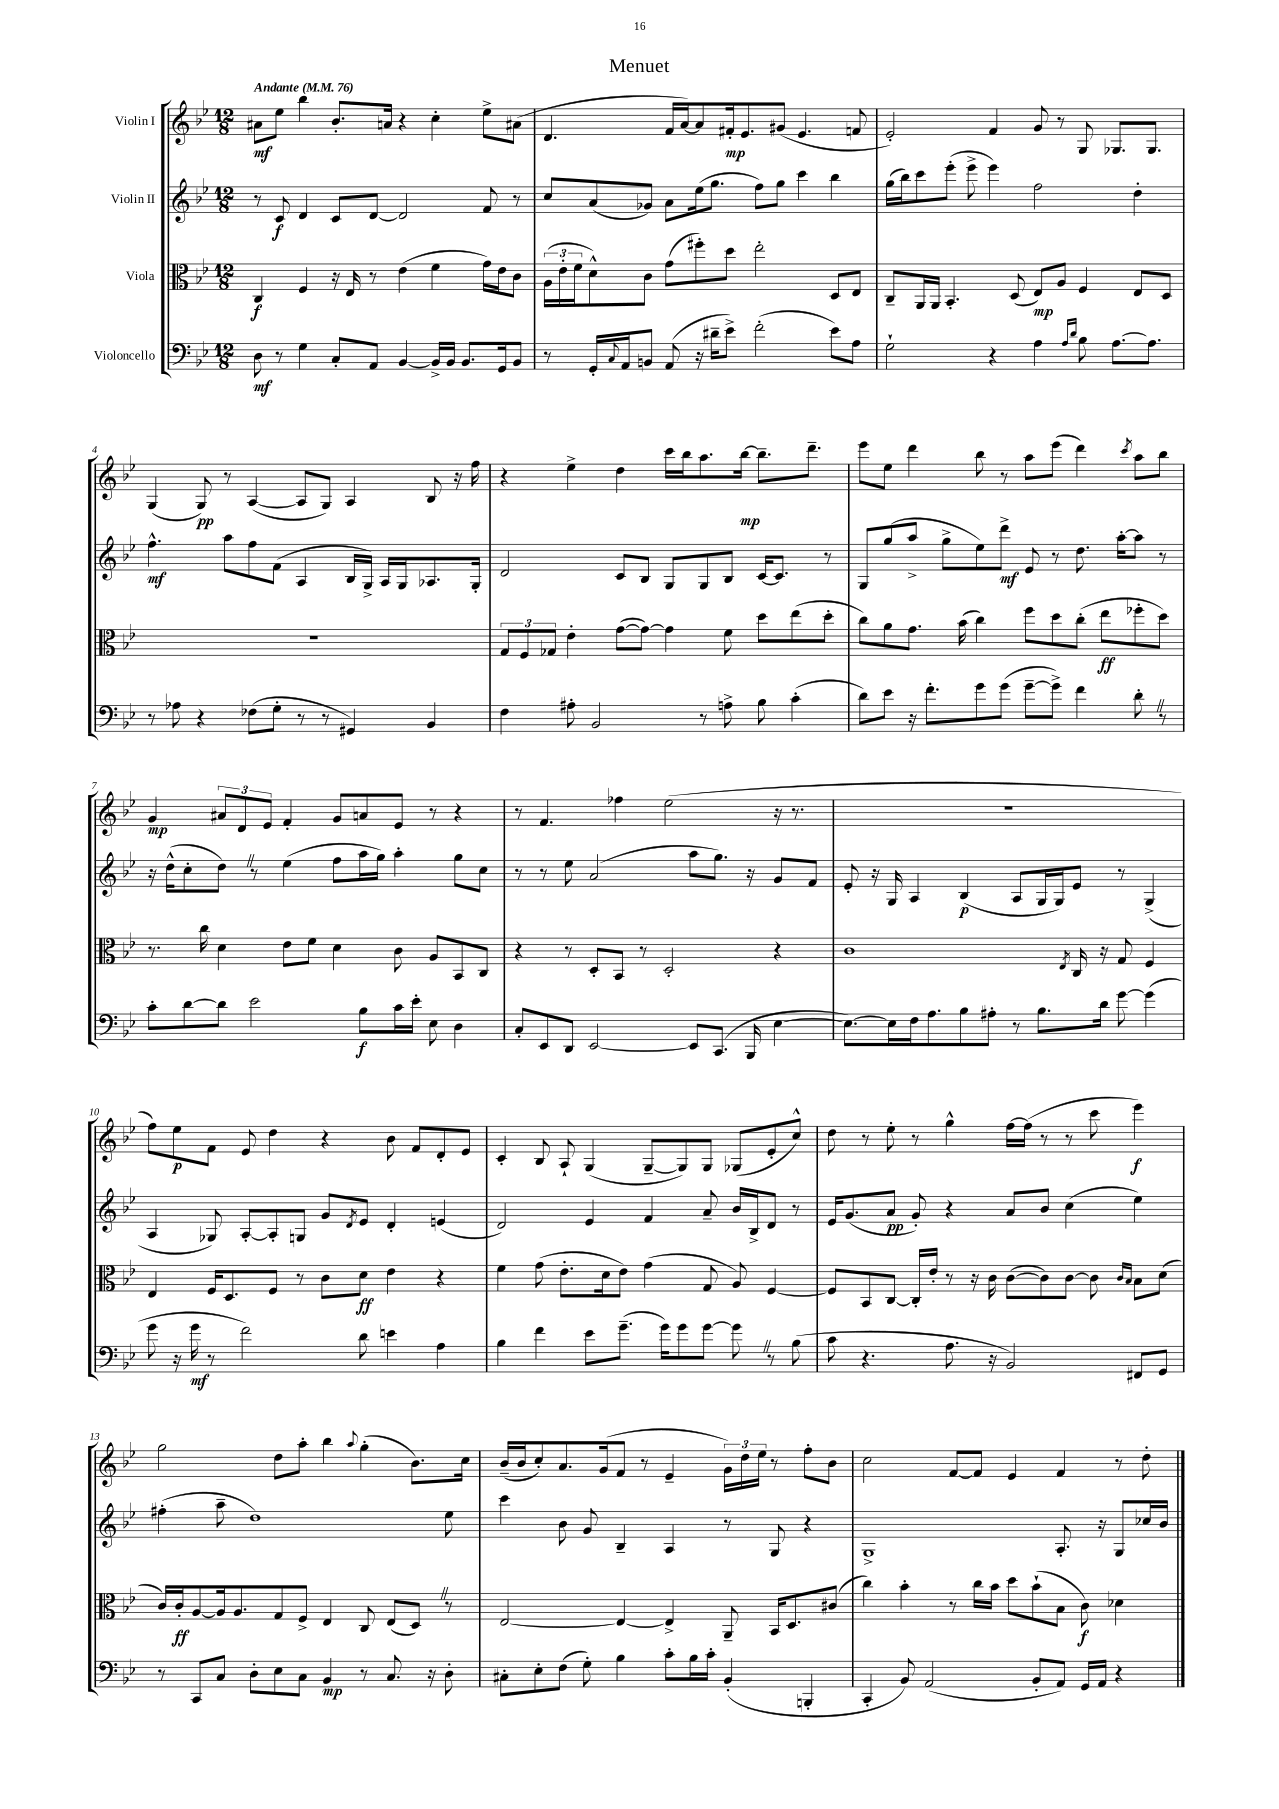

**kern	**dynam	**kern	**dynam	**kern	**dynam	**kern	**dynam
*part4	*part4	*part3	*part3	*part2	*part2	*part1	*part1
*staff4	*staff4	*staff3	*staff3	*staff2	*staff2	*staff1	*staff1
*I"Violoncello	*	*I"Viola	*	*I"Violin II	*	*I"Violin I	*
*clefF4	*	*clefC3	*	*clefG2	*	*clefG2	*
*k[b-e-]	*	*k[b-e-]	*	*k[b-e-]	*	*k[b-e-]	*
*M12/8	*	*M12/8	*	*M12/8	*	*M12/8	*
*MM76	*	*MM76	*	*MM76	*	*MM76	*
=1	=1	=1	=1	=1	=1	=1	=1
!	!	!	!	!	!	!LO:TX:a:B:t=Andante	!
8D\	mf	4C/	f	8r	.	8a#X\L	mf
8r	.	.	.	8c/	f	8ee-\J	.
4G\	.	4F/	.	4d/	.	4bb-\	.
8C'/L	.	16r	.	8c/L	.	8.b-'/L	.
.	.	16E-/	.	.	.	.	.
8AA/J	.	8r	.	[8d/J	.	.	.
.	.	.	.	.	.	16an/Jk	.
[4BB-/	.	(4e-\	.	2d/]	.	4r	.
16BB-^/LL]	.	4f\	.	.	.	4cc'\	.
16BB-/JJ	.	.	.	.	.	.	.
8.BB-/L	.	.	.	.	.	.	.
.	.	16g\LL)	.	8f/	.	8ee-^\L	.
16GG/k	.	16e-\J	.	.	.	.	.
8BB-/J	.	8c\J	.	8r	.	(8a#X\J	.
=2	=2	=2	=2	=2	=2	=2	=2
8r	.	(24A\LL	.	8cc/L	.	4.d/	.
.	.	24e-'\	.	.	.	.	.
.	.	24f\J	.	.	.	.	.
16GG'/LL	.	8d^^\)	.	(8a/	.	.	.
8qqC/	.	.	.	.	.	.	.
16AA/J	.	.	.	.	.	.	.
8BBn/J	.	8c\J	.	8g-X/J)	.	.	.
(8AA/	.	(8g\L	.	8a\L	.	16f/LL	.
.	.	.	.	.	.	[16a/J)	.
16r	.	8ff#X'\)	.	(16ee-\k	.	8a/]	.
16d#X~\KL	.	.	.	8.gg\J	.	.	.
8e-^\J)	.	8dd\J	.	.	.	16f#X'/k	mp
.	.	.	.	.	.	8.e-/	.
(2f'\	.	2ee-'\	.	8ff\L)	.	.	.
.	.	.	.	8gg\J	.	(8g#X/J	.
.	.	.	.	4ccc\	.	4.e-/	.
8e-\L)	.	8D/L	.	4bb-\	.	.	.
8A\J	.	8E-/J	.	.	.	8fn/	.
=3	=3	=3	=3	=3	=3	=3	=3
2G`\	.	8C~/L	.	(16gg\LL	.	2e-'/)	.
.	.	.	.	16bb-\J)	.	.	.
.	.	16AA/L	.	8ccc\	.	.	.
.	.	16AA/JJ	.	.	.	.	.
.	.	4.BB-'/	.	(8eee-'\J	.	.	.
.	.	.	.	8eee-^\	.	.	.
4r	.	.	.	4eee-\)	.	4f/	.
.	.	(8D/	.	.	.	.	.
4A\	.	8E-/L)	mp	2ff\	.	8g/	.
.	.	8A/J	.	.	.	8r	.
16qqA/LL	.	.	.	.	.	.	.
16qqd/JJ	.	.	.	.	.	.	.
8B-\	.	4F/	.	.	.	8G/	.
[8.A\L	.	.	.	.	.	8.G-X/L	.
.	.	8E-/L	.	4dd'\	.	.	.
8.A\J]	.	.	.	.	.	8.G-/J	.
.	.	8D/J	.	.	.	.	.
!!LO:LB:g=z
=4	=4	=4	=4	=4	=4	=4	=4
8r	.	1.r	.	4.ff^^\	mf	(4G/	.
8A-X\	.	.	.	.	.	.	.
4r	.	.	.	.	.	8G/)	pp
.	.	.	.	8aa\L	.	8r	.
(8F-X\L	.	.	.	8ff\	.	([4A/	.
8G'\J	.	.	.	(8f\J	.	.	.
8r	.	.	.	4A/	.	8A/L]	.
8r	.	.	.	.	.	8G/J)	.
4GG#X/)	.	.	.	16B-/LL	.	4A/	.
.	.	.	.	16G^/JJ)	.	.	.
.	.	.	.	16A/LL	.	.	.
.	.	.	.	16G/J	.	.	.
4BB-/	.	.	.	8.A-X/	.	8B-/	.
.	.	.	.	.	.	16r	.
.	.	.	.	16G'/Jk	.	16ff\	.
=5	=5	=5	=5	=5	=5	=5	=5
4F\	.	12G/L	.	2d/	.	4r	.
.	.	12F/	.	.	.	.	.
.	.	12G-X/J	.	.	.	.	.
8A#X'\	.	4e-'\	.	.	.	4ee-^\	.
2BB-/	.	.	.	.	.	.	.
.	.	([8g\L	.	8c/L	.	4dd\	.
.	.	8g\J_)	.	8B-/J	.	.	.
.	.	4g\]	.	8G/L	.	16ccc\LL	.
.	.	.	.	.	.	16bb-\J	.
8r	.	.	.	8G/	.	8.aa\	.
8An^\	.	8f\	.	8B-/J	.	.	.
.	.	.	.	.	.	[16bb-\Jk	mp
8B-\	.	8dd\L	.	[16c/KL	.	8.bb-~\L]	.
.	.	.	.	8.c/J]	.	.	.
(4c'\	.	(8ee-\	.	.	.	.	.
.	.	.	.	.	.	8.ddd~\J	.
.	.	8dd'\J	.	8r	.	.	.
=6	=6	=6	=6	=6	=6	=6	=6
8d\L)	.	8cc\L)	.	8G/L	.	8eee-\L	.
8e-\J	.	8a\	.	(8gg/	.	8ee-\J	.
16r	.	8.g\J	.	8aa^/J	.	4ddd\	.
8.f'\L	.	.	.	.	.	.	.
.	.	.	.	8gg^\L	.	.	.
.	.	(16b-\	.	.	.	.	.
8g\	.	4cc\)	.	8ee-\)	.	8bb-\	.
(8g\J	.	.	.	8ddd^\J	mf	8r	.
[8g~\L	.	8ff\L	.	8e-/	.	8aa\L	.
8g^\J])	.	8dd\	.	8r	.	(8eee-\J	.
4f\	.	(8cc'\J	.	8.dd\	.	4ddd\)	.
.	.	8ee-\L	ff	.	.	.	.
.	.	.	.	[16aa'\KL	.	.	.
.	.	.	.	.	.	8qccc/	.
8d'Z\	.	8ff-X'\	.	8aa\J]	.	8aa\L	.
8r	.	8dd\J)	.	8r	.	8bb-\J	.
!!LO:LB:g=z
=7	=7	=7	=7	=7	=7	=7	=7
8c'\L	.	8.r	.	16r	.	4g/	mp
.	.	.	.	(16dd^^\KL	.	.	.
[8d\	.	.	.	8cc'\	.	.	.
.	.	16cc\	.	.	.	.	.
8d\J]	.	4d\	.	8ddZ\J)	.	12a#X/L	.
.	.	.	.	.	.	12d/	.
2e-\	.	.	.	8r	.	.	.
.	.	.	.	.	.	12e-/J	.
.	.	8e-\L	.	(4ee-\	.	4f'/	.
.	.	8f\J	.	.	.	.	.
.	.	4d\	.	8ff\L	.	8g/L	.
8B-\L	f	.	.	16aa\L	.	8an/	.
.	.	.	.	16gg\JJ)	.	.	.
16c\L	.	8c\	.	4aa'\	.	8e-/J	.
16e-'\JJ	.	.	.	.	.	.	.
8E-\	.	8A/L	.	.	.	8r	.
4D\	.	8BB-/	.	8gg\L	.	4r	.
.	.	8C/J	.	8cc\J	.	.	.
=8	=8	=8	=8	=8	=8	=8	=8
8C'/L	.	4r	.	8r	.	8r	.
8EE-/	.	.	.	8r	.	4.f/	.
8DD/J	.	8r	.	8ee-\	.	.	.
[2EE-/	.	8D'/L	.	(2a/	.	.	.
.	.	8BB-/J	.	.	.	4ff-X\	.
.	.	8r	.	.	.	.	.
.	.	2D'/	.	.	.	(2ee-\	.
8EE-/L]	.	.	.	8aa\L	.	.	.
(8.CC/J	.	.	.	8.gg\J)	.	.	.
16BBB-/	.	.	.	16r	.	.	.
[4E-\	.	4r	.	8g/L	.	16r	.
.	.	.	.	.	.	8.r	.
.	.	.	.	8f/J	.	.	.
=9	=9	=9	=9	=9	=9	=9	=9
8.E-\L_)	.	1c	.	8e-'/	.	1.r	.
.	.	.	.	16r	.	.	.
16E-\L]	.	.	.	16G/	.	.	.
16F\J	.	.	.	4A/	.	.	.
8.A\	.	.	.	.	.	.	.
8B-\	.	.	.	(4B-/	p	.	.
8A#X'\J	.	.	.	.	.	.	.
8r	.	.	.	8A/L	.	.	.
8.B-\L	.	.	.	16G/L	.	.	.
.	.	.	.	16G/J)	.	.	.
.	.	8qE-/	.	.	.	.	.
.	.	16C/	.	8e-/J	.	.	.
16d\Jk	.	16r	.	.	.	.	.
[8g\	.	8G/	.	8r	.	.	.
(4g\]	.	4F/	.	(4G^/	.	.	.
!!LO:LB:g=z
=10	=10	=10	=10	=10	=10	=10	=10
8g\	.	4E-/	.	4A/	.	8ff\L)	.
16r	.	.	.	.	.	8ee-\	p
16g\	mf	.	.	.	.	.	.
8r	.	16F/KL	.	8G-X/)	.	8f\J	.
.	.	8.D/	.	.	.	.	.
2f\)	.	.	.	[8A'/L	.	8e-/	.
.	.	8F/J	.	8A'/]	.	4dd\	.
.	.	8r	.	8Gn/J	.	.	.
.	.	8c\L	.	8g/L	.	4r	.
.	.	.	.	8qd/	.	.	.
8d\	.	8d\J	ff	8e-/J	.	.	.
4en\	.	4e-\	.	4d'/	.	8b-\	.
.	.	.	.	.	.	8f/L	.
4A\	.	4r	.	(4en/	.	8d'/	.
.	.	.	.	.	.	8e-/J	.
=11	=11	=11	=11	=11	=11	=11	=11
4B-\	.	4f\	.	2d/)	.	4c'/	.
4f\	.	(8g\	.	.	.	8B-/	.
.	.	8.e-'\L	.	.	.	8A`/	.
8e-\L	.	.	.	4e-/	.	(4G/	.
.	.	16d\k	.	.	.	.	.
(8.g~\J	.	8e-\J)	.	.	.	.	.
.	.	(4g\	.	4f/	.	[8G~/L	.
16g\KL)	.	.	.	.	.	.	.
8g\	.	.	.	.	.	8G/])	.
[8g\J	.	8G/	.	8a~/	.	8G/J	.
8gZ\]	.	8A/)	.	16b-/LL	.	(8G-X/L	.
.	.	.	.	16B-^/J	.	.	.
8r	.	[4F/	.	8d/J	.	8e-'/	.
(8B-\	.	.	.	8r	.	8cc^^/J)	.
=12	=12	=12	=12	=12	=12	=12	=12
8c\	.	8F/L]	.	16e-/KL	.	8dd\	.
.	.	.	.	(8.g/	.	.	.
4.r	.	8BB-/	.	.	.	8r	.
.	.	[8C/J	.	8a/J	pp	8ee-'\	.
.	.	16C'/LL]	.	8g'/)	.	8r	.
.	.	16e-'/JJ	.	.	.	.	.
8.A\	.	8r	.	4r	.	4gg^^\	.
.	.	16r	.	.	.	.	.
16r	.	16c\	.	.	.	.	.
2BB-/)	.	([8c\L	.	8a/L	.	[16ff\LL	.
.	.	.	.	.	.	(16ff\JJ]	.
.	.	8c\])	.	8b-/J	.	8r	.
.	.	[8c\J	.	(4cc\	.	8r	.
.	.	8c\]	.	.	.	8ccc\	.
.	.	16qqc/LL	.	.	.	.	.
.	.	16qqB-/JJ	.	.	.	.	.
8FF#X/L	.	8B-\L	.	4ee-\)	.	4eee-\)	f
8GG/J	.	(8d\J	.	.	.	.	.
!!LO:LB:g=z
=13	=13	=13	=13	=13	=13	=13	=13
8r	.	16c/LL)	.	(4ff#X'\	.	2gg\	.
.	.	16c'/J	ff	.	.	.	.
8CC/L	.	[8A/	.	.	.	.	.
8C/J	.	16A/k]	.	8aa~\	.	.	.
.	.	8.A/	.	.	.	.	.
8D'\L	.	.	.	1dd)	.	.	.
8E-\	.	8G/	.	.	.	8dd\L	.
8C\J	.	8F^/J	.	.	.	8aa'\J	.
4BB-/	mp	4E-/	.	.	.	4bb-\	.
.	.	.	.	.	.	8qqaa/	.
8r	.	8C/	.	.	.	(4gg'\	.
8.C/	.	(8E-/L	.	.	.	.	.
.	.	8DZ/J)	.	.	.	8.b-\L)	.
16r	.	.	.	.	.	.	.
8D'\	.	8r	.	8ee-\	.	.	.
.	.	.	.	.	.	16cc\Jk	.
=14	=14	=14	=14	=14	=14	=14	=14
8C#X'\L	.	[2E-/	.	4ccc\	.	(16b-~/LL	.
.	.	.	.	.	.	16b-/J	.
8E-'\	.	.	.	.	.	8cc'/)	.
(8F\J	.	.	.	8b-\	.	8.a/	.
8G'\)	.	.	.	8g/	.	.	.
.	.	.	.	.	.	(16g/k	.
4B-\	.	4E-/_	.	4B-~/	.	8f/J	.
.	.	.	.	.	.	8r	.
8c'\L	.	4E-^/]	.	4A/	.	4e-~/	.
16B-\L	.	.	.	.	.	.	.
16c'\JJ	.	.	.	.	.	.	.
(4BB-'/	.	8AA~/	.	8r	.	24g\LL)	.
.	.	.	.	.	.	24dd\	.
.	.	.	.	.	.	24ee-\JJ	.
.	.	16BB-/KL	.	8G/	.	8r	.
.	.	8.D/	.	.	.	.	.
4BBBn'/	.	.	.	4r	.	8ff'\L	.
.	.	(8c#X/J	.	.	.	8b-\J	.
=15	=15	=15	=15	=15	=15	=15	=15
4CC'/	.	4cc\)	.	1G^	.	2cc\	.
8BB-/)	.	4b-'\	.	.	.	.	.
(2AA/	.	.	.	.	.	.	.
.	.	8r	.	.	.	[8f/L	.
.	.	16cc\LL	.	.	.	8f/J]	.
.	.	16b-\JJ	.	.	.	.	.
.	.	8dd\L	.	.	.	4e-/	.
8BB-'/L	.	(8b-`\	.	.	.	.	.
8AA/J)	.	8B-\J	.	8.A'/	.	4f/	.
16GG/LL	.	8c\)	f	.	.	.	.
16AA/JJ	.	.	.	16r	.	.	.
4r	.	4d-X\	.	8G/L	.	8r	.
.	.	.	.	16cc-X/L	.	8dd'\	.
.	.	.	.	16b-/JJ	.	.	.
==	==	==	==	==	==	==	==
*-	*-	*-	*-	*-	*-	*-	*-
